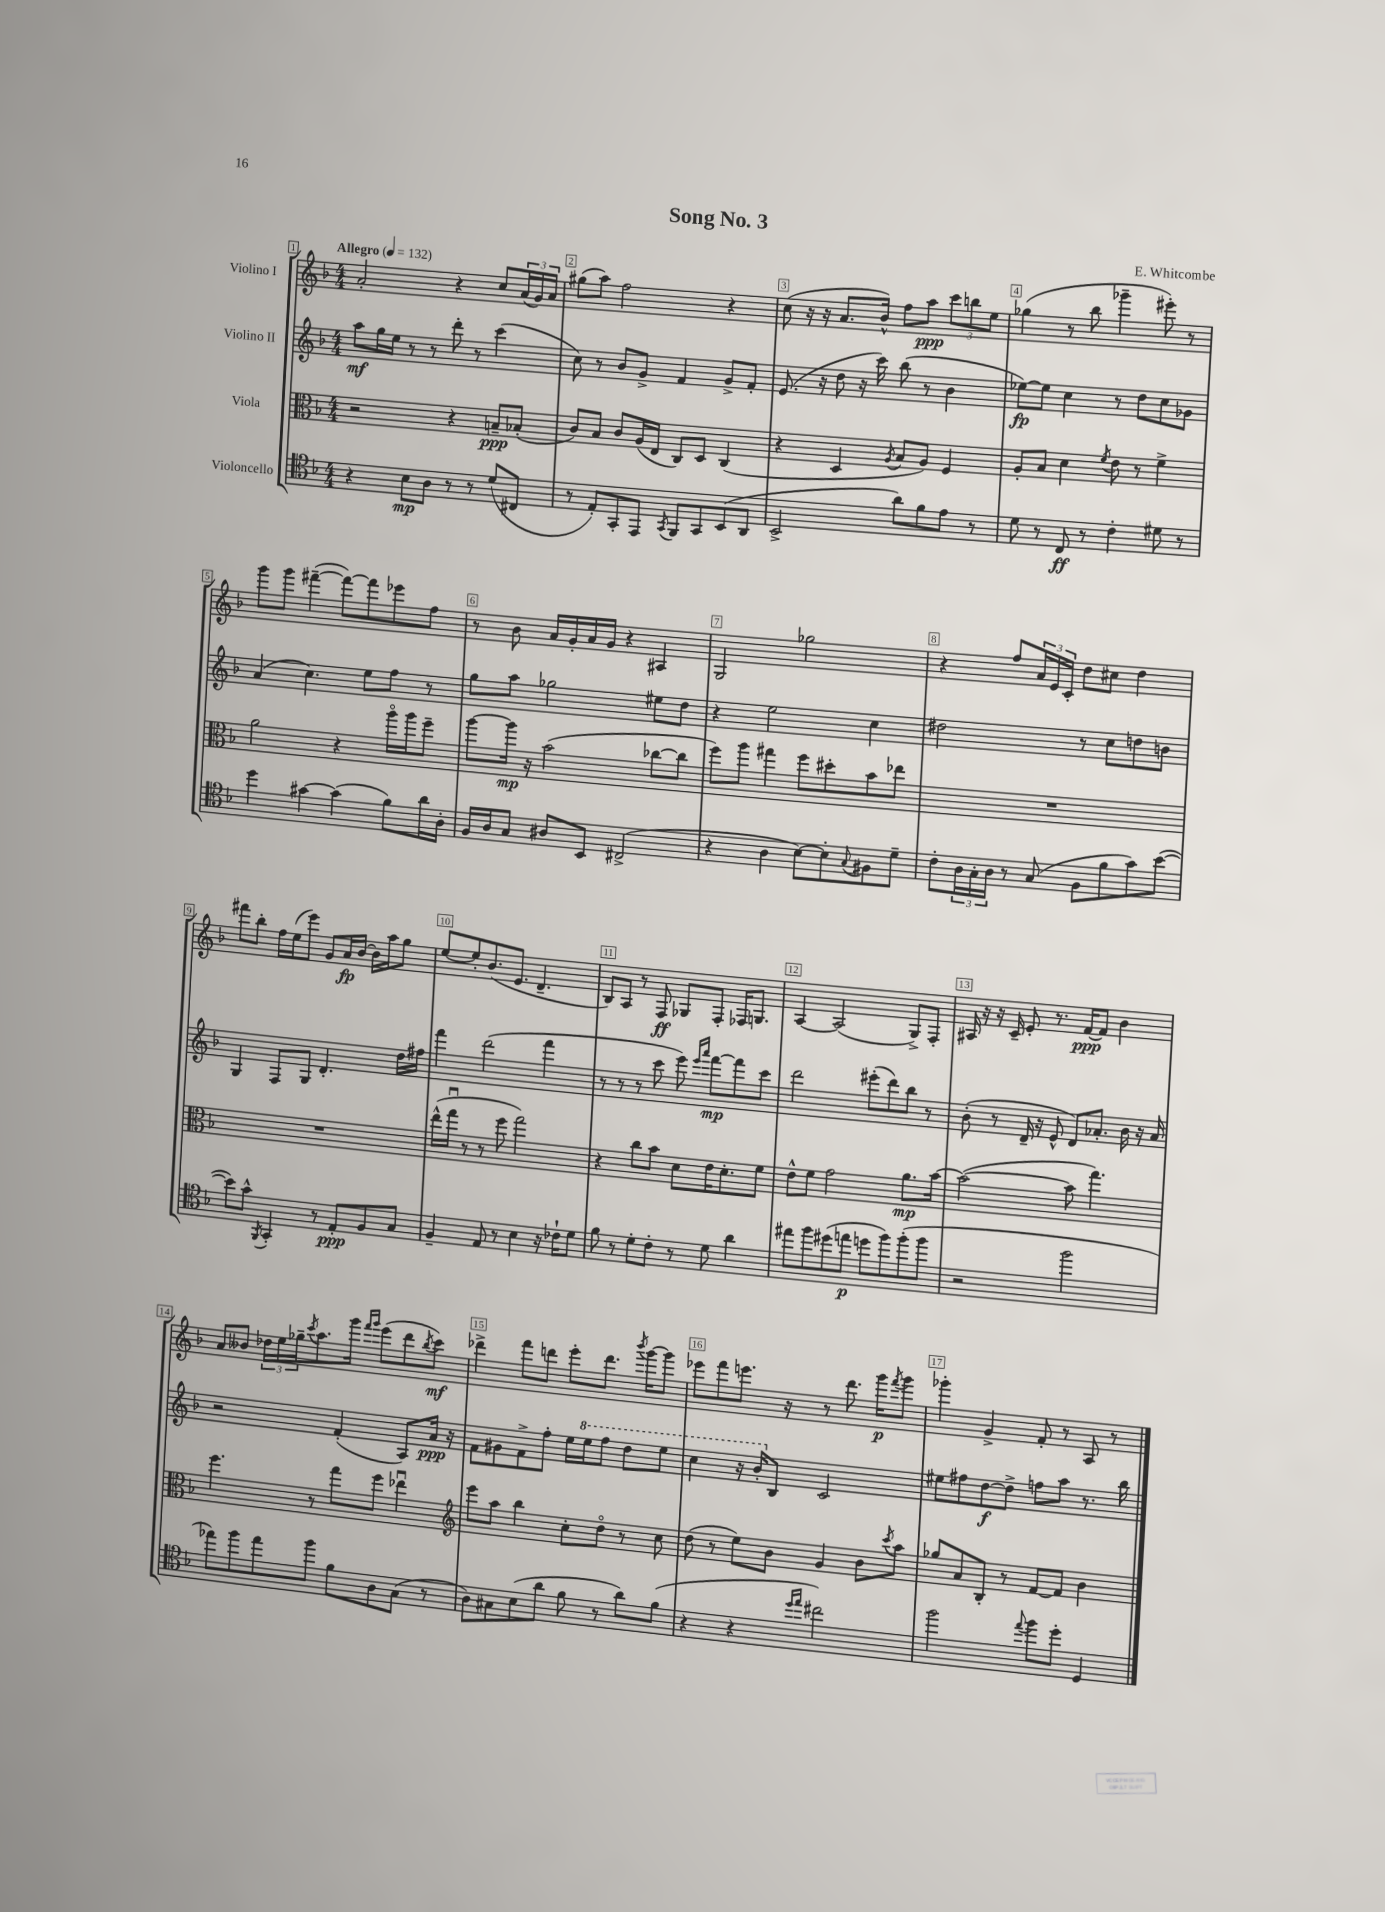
\header { title = "Song No. 3" composer = "E. Whitcombe" }
<<
\new StaffGroup <<
\new Staff = "s0" \with { instrumentName = "Violino I" } {
    \clef treble \key f \major \numericTimeSignature \time 4/4 \tempo "Allegro" 4 = 132
    a'2-. r4 c''8 \tuplet 3/2 { a'16( g'16) a'16 } |
    gis''8( a''8) f''2 r4 |
    c''8( r16 r16 a'8. bes'16-^) f''8 a''8\ppp \tuplet 3/2 { c'''8 b''8 e''8 } |
    ges''4( r8 bes''8 ges'''4-- eis'''8-.) r8 |
    g'''8 g'''8 fis'''4~--( fis'''8~) fis'''8 ees'''8 f''8 |
    r8 bes'8 a'16 g'16-. a'16 g'16 r4 ais4 |
    g2 ges''2 |
    r4 f''8 \tuplet 3/2 { a'16 e'16 c'16-. } d''8 cis''8 d''4 |
    fis'''8 bes''8-. f''16 e''16( e'''8) g'8 a'16\fp bes'16~ bes'16 a''16 g''8 |
    e''8~ e''8-. bes'8.( e'8. d'4.-- |
    bes8) a8 r8 f8\ff ges8 f8-. fes16 g8. |
    a4~ a2( g8->) f8-. |
    ais16 r16 r16 c'16-- e'8-. r8. f'16~\ppp f'8 bes'4 |
    a'8 beses'8 \tuplet 3/2 { des''16 e''16 ges''16-- } \acciaccatura { c'''8 } a''8. g'''16 \grace { f'''16 g'''16 } e'''8( d'''8 \acciaccatura { bes''8 } c'''8\mf) |
    des'''4-> f'''8 d'''8 e'''8-. d'''8. \acciaccatura { bes'''8 } g'''16~ g'''8 |
    ees'''8 f'''8 e'''8. r16 r8 d'''8. g'''16\p \acciaccatura { f'''8 } g'''8 |
    ges'''4-. g'4-> f'8-. r8 a8 r8 \bar "|." |
}
\new Staff = "s1" \with { instrumentName = "Violino II" } {
    \clef treble \key f \major \numericTimeSignature \time 4/4
    a''8\mf g''16 e''16 r8 r8 d'''8-. r8 c'''4( |
    c''8) r8 bes'8 g'8-> f'4 g'8-> f'8-. |
    e'8.( r16 d''8 r16 c'''16) bes''8( r8 bes'4 |
    ees''8~\fp) ees''8 c''4 r8 d''8 c''8 ges'8 |
    a'4( c''4.) e''8 f''8 r8 |
    g''8 a''8 ges''2 eis''8 d''8 |
    r4 e''2 c''4 |
    dis''2 r8 c''8 d''8 b'8 |
    g4 f8 g8 d'4.-. d''16 fis''16 |
    f'''4 d'''2( f'''4 |
    r8 r8 r8 c'''8 e'''8) \grace { e'''16 a'''16 } f'''8~\mp f'''8 c'''8 |
    d'''2 eis'''8-.( d'''8) bes''8 r8 |
    bes'8-.( r8 d'16-- r16 e'8-^ d'8) aes'8.-. bes'16 r16 aes'16 |
    r2 f'4-.( a8) a'16\ppp r16 |
    f'8 gis'8 f'8-> f''8-. e''16 \ottava #1 e'''16 f'''8 d'''8 e'''8 |
    c'''4 r16 bes''16-. \ottava #0 bes8 c'2 |
    eis''8 fis''8 d''8~\f d''8-> f''8 a''8 r8. bes''16 \bar "|." |
}
\new Staff = "s2" \with { instrumentName = "Viola" } {
    \clef alto \key f \major \numericTimeSignature \time 4/4
    r2 r4 b8--\ppp bes8-.( |
    c'8) bes8 c'8 a16( e16 c8) d8 c4( |
    r4 d4 \acciaccatura { a8 } bes8 a8) f4 |
    a8-. bes8 d'4 \acciaccatura { f'8 } e'8 r8 f'4-> |
    a'2 r4 a''16\flageolet a''16 f''8-- |
    a''8~ a''16\mp r16 bes'2( ces''8~ ces''8 |
    f''8) a''8 gis''4 f''8 dis''8-. bes'8 ees''8 |
    R1 |
    R1 |
    e''16-^( g''16\downbow r8 r8 f''8 g''2) |
    r4 c''8 bes'8 d'8 e'16 d'8.-. f'8 |
    e'8-^ f'8 g'2 a'8.\mp bes'16~ |
    bes'2~( bes'8 g''4.) |
    f''4. r8 g''8 f''8 ees''4\downbow |
    \clef treble e'''8 a''8 bes''4 c''8-. d''8\flageolet r8 c''8 |
    d''8( r8 e''8) bes'8 g'4 bes'8 \acciaccatura { c'''8 } a''8 |
    ges''8 a'8 bes8-. r8 f'8~ f'8 bes'4 \bar "|." |
}
\new Staff = "s3" \with { instrumentName = "Violoncello" } {
    \clef tenor \key f \major \numericTimeSignature \time 4/4
    r4 bes8\mp a8 r8 r8 d'8( cis8 |
    r8 e8-.) g,8-. e,8 \acciaccatura { g,8 } f,8 g,8 bes,8( a,8 |
    bes,2-> a'8) f'8 e'8 r8 |
    d'8 r8 c8\ff r8 c'4-. dis'8 r8 |
    d''4 gis'4~ gis'4( f'8) a'16 a16-. |
    f16 a16 g8 ais8 bes,8 cis2->( |
    r4 a4 bes8~) bes8-. \appoggiatura { g8 } fis8 d'8-- |
    c'8-. \tuplet 3/2 { a16 g16-. a16 } r8 g8( f8 f'8 g'8) bes'8~( |
    bes'8) g'8-^ \acciaccatura { f,8 } g,4-. r8 e8-.\ppp f8 g8 |
    f4-- e8 r8 bes4 r16 ces'16-! d'8 |
    f'8 r8 d'8-. c'8-. r8 d'8 a'4 |
    eis''8 f''8 dis''8( e''8\p d''8 f''8) f''8-.( f''8 |
    r2 f''2 |
    ees''8) f''8 ees''8 f''8 f'8 a8 g8( r8 |
    a8) gis8 bes8( a'8 f'8 r8 a'8) f'8( |
    r4 r4 \grace { d''16 e''16 } cis''2) |
    f''2 \appoggiatura { e''8 } f''8 d''8-. d4 \bar "|." |
}
>>
>>
\layout { \context { \Score \override BarNumber.break-visibility = ##(#f #t #t) barNumberVisibility = #all-bar-numbers-visible \override BarNumber.stencil = #(make-stencil-boxer 0.1 0.3 ly:text-interface::print) } }
